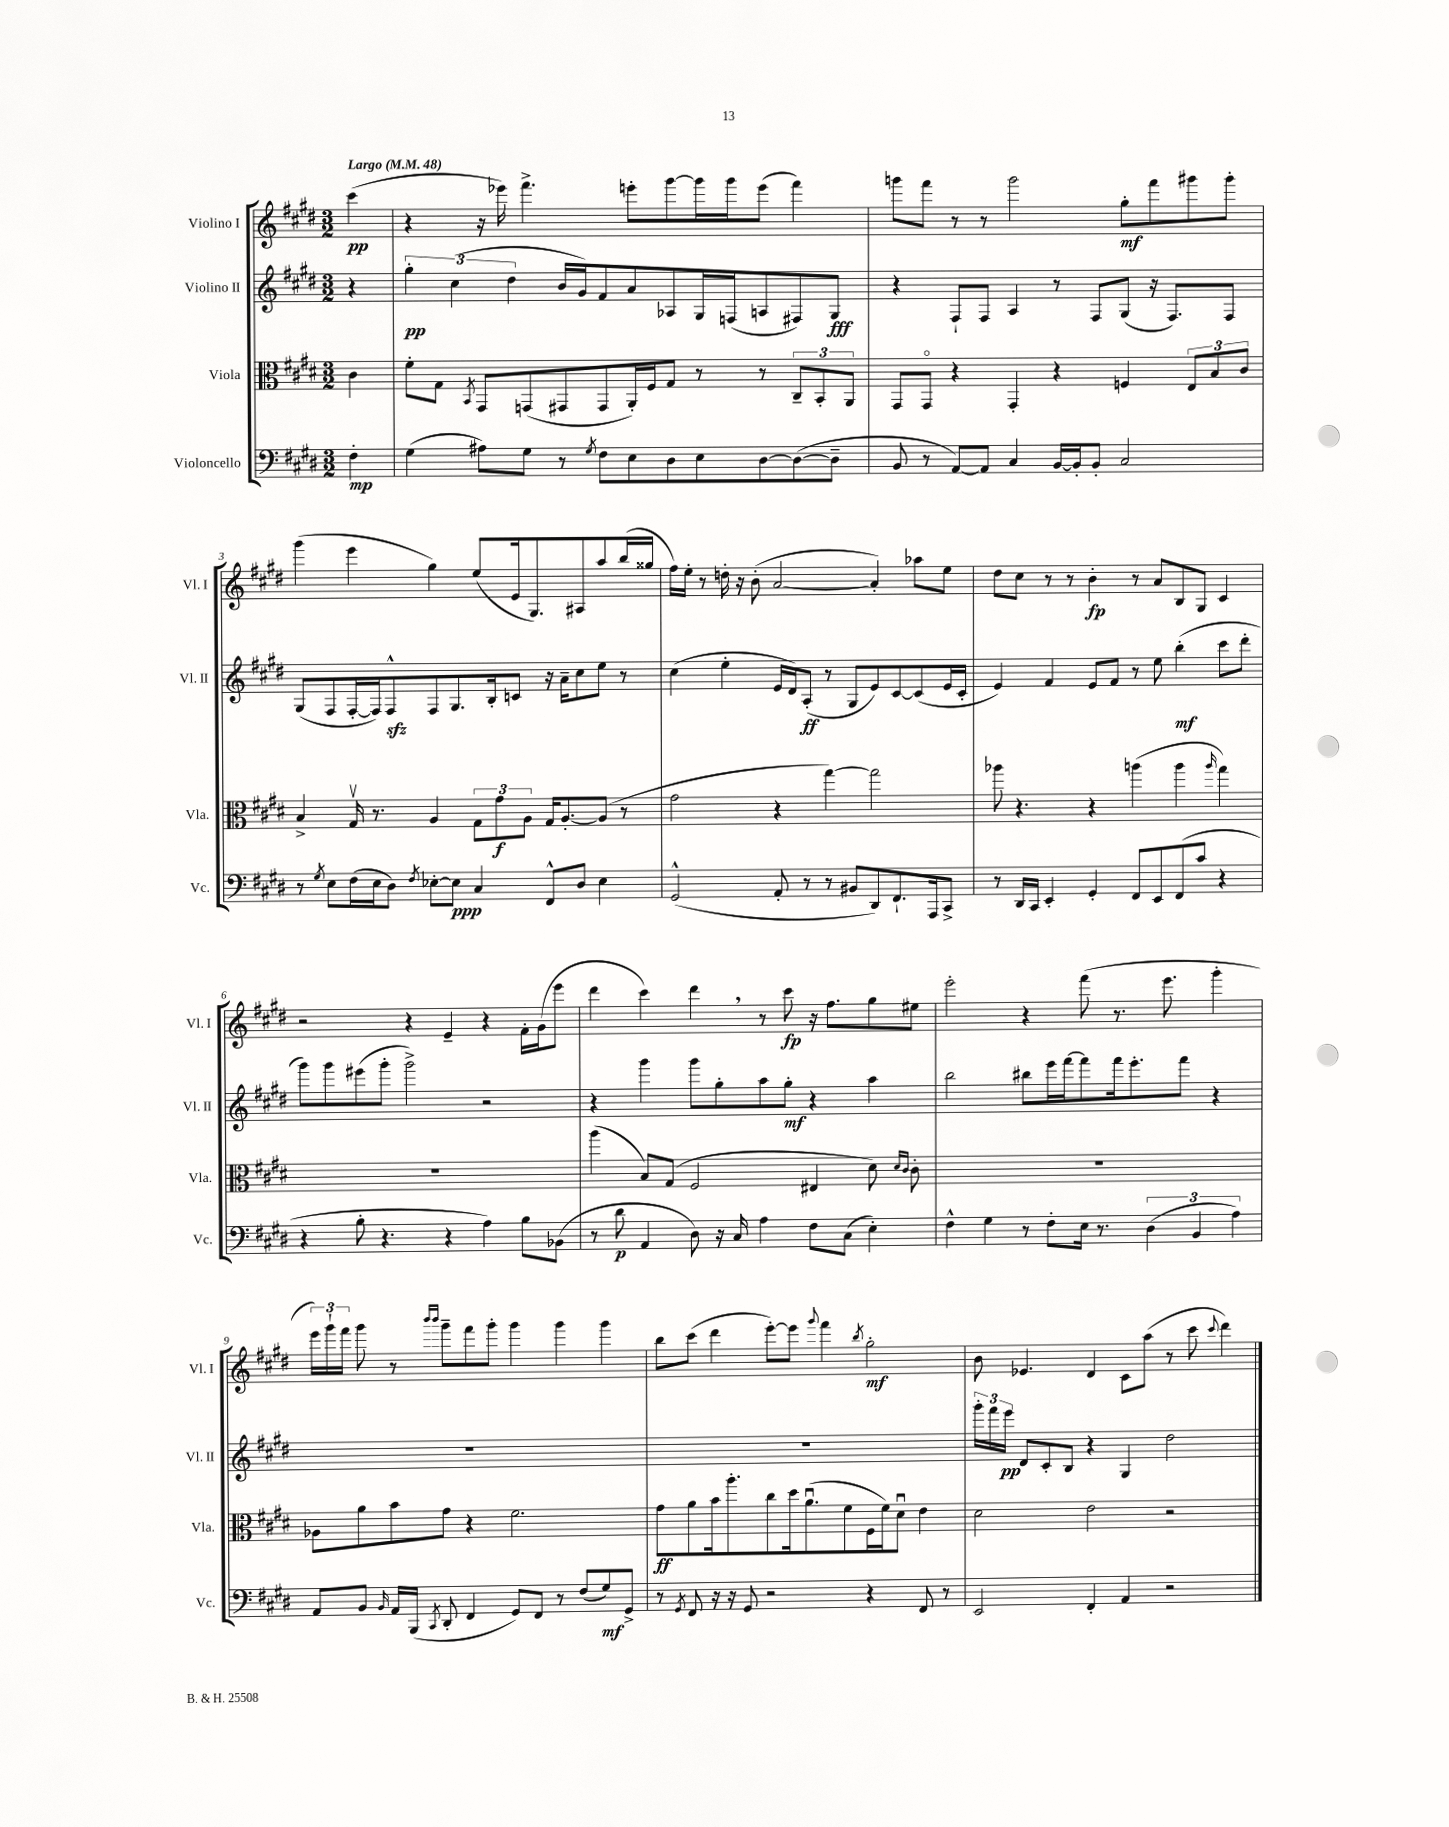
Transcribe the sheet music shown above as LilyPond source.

<<
\new StaffGroup <<
\new Staff = "s0" \with { instrumentName = "Violino I" shortInstrumentName = "Vl. I" } {
    \clef treble \key e \major \numericTimeSignature \time 3/2 \partial 4 \tempo "Largo" 4 = 48
    \autoBeamOff cis'''4\pp( |
    r4 r16 ees'''16) fis'''4.-> e'''8[-. gis'''8~ gis'''16 gis'''16 e'''8]( fis'''4) |
    g'''8[ fis'''8] r8 r8 g'''2 gis''8[-.\mf fis'''8 gis'''8 gis'''8]-. |
    gis'''4( e'''4 gis''4) e''8[( e'16 gis8.) ais8 a''8 b''16( gisis''16] |
    fis''16[) e''16]-. r8 d''16-. r16 b'8-.( a'2~ a'4-.) aes''8[ e''8] |
    dis''8[ cis''8] r8 r8 b'4-.\fp r8 a'8[ b8 gis8] cis'4 |
    r2 r4 e'4-- r4 fis'16[-. gis'16( e'''8] |
    dis'''4 cis'''4) dis'''4 \breathe r8 cis'''8\fp r16 fis''8.[ gis''8 eis''8] |
    e'''2-. r4 fis'''8( r8. e'''8. gis'''4-. |
    \tuplet 3/2 { e'''16[) gis'''16-! fis'''16] } gis'''8 r8 \grace { b'''16[ b'''16] } gis'''8[-- fis'''8 gis'''8]-. gis'''4 gis'''4 gis'''4 |
    b''8[ cis'''8]( dis'''4 e'''8[~-.) e'''8] \appoggiatura { gis'''8 } fis'''4 \acciaccatura { b''8 } gis''2-.\mf |
    b'8 ees'4. dis'4 cis'8[ a''8]( r8 cis'''8 \appoggiatura { cis'''8 } dis'''4) \bar "|." |
}
\new Staff = "s1" \with { instrumentName = "Violino II" shortInstrumentName = "Vl. II" } {
    \clef treble \key e \major \numericTimeSignature \time 3/2 \partial 4
    \autoBeamOff r4 |
    \tuplet 3/2 { gis''4-.\pp cis''4( dis''4 } b'16[ gis'16) fis'8 a'8 aes8 gis16 f16( a8 fis8) gis8]\fff |
    r4 fis8[-! fis8] a4 r8 fis8[ gis8]( r16 fis8.[) fis8] |
    gis8[( fis8 fis16~-. fis16) fis8-^\sfz fis8 gis8. b16-. c'8] r16 a'16[-- cis''8 e''8] r8 |
    cis''4( e''4-. e'16[ dis'16) a8]-.\ff( r8 gis8[ e'8) cis'8~ cis'8( e'16 cis'16]-. |
    e'4) fis'4 e'8[ fis'8] r8 e''8 b''4-.\mf( cis'''8[ dis'''8]-. |
    gis'''8[) gis'''8 eis'''8( gis'''8]-. gis'''2->) r2 |
    r4 gis'''4 gis'''8[ gis''8-. a''8 gis''8]-.\mf r4 a''4 |
    b''2 bis''8[ e'''16 fis'''16~ fis'''8 fis'''16 e'''8.-. fis'''8] r4 |
    R1. |
    R1. |
    \tuplet 3/2 { gis'''16[-. fis'''16 e'''16]\pp } dis'8[ cis'8-. b8] r4 gis4 dis''2 \bar "|." |
}
\new Staff = "s2" \with { instrumentName = "Viola" shortInstrumentName = "Vla." } {
    \clef alto \key e \major \numericTimeSignature \time 3/2 \partial 4
    \autoBeamOff cis'4 |
    fis'8[-. gis8] \acciaccatura { b,8 } gis,8[ g,8( gis,8 gis,8 a,16-.) fis16 gis8] r8 r8 \tuplet 3/2 { cis8[-- b,8-. a,8] } |
    gis,8[ gis,8]\flageolet r4 gis,4-. r4 f4 \tuplet 3/2 { e8[ b8 cis'8] } |
    b4-> gis16\upbow r8. a4 \tuplet 3/2 { gis8[ gis'8\f a8] } gis16[ a8.~-. a8]( r8 |
    gis'2 r4 gis''4~) gis''2 |
    aes''8 r4. r4 a''4( a''4 \grace { a''16 } gis''4) |
    R1. |
    a''4( b8[) gis8]( fis2 eis4 dis'8) \grace { dis'16[ cis'16] } cis'8-. |
    R1. |
    aes8[ a'8 b'8 gis'8] r4 fis'2. |
    gis'8[\ff a'8 b'16 a''8.-. cis''8 dis''16 a'8.\downbow( fis'8 fis16 fis'16) dis'8]\downbow e'4 |
    dis'2 e'2 r2 \bar "|." |
}
\new Staff = "s3" \with { instrumentName = "Violoncello" shortInstrumentName = "Vc." } {
    \clef bass \key e \major \numericTimeSignature \time 3/2 \partial 4
    \autoBeamOff fis4-.\mp |
    gis4( ais8[) gis8] r8 \acciaccatura { gis8 } fis8[ e8 dis8 e8 dis8~ dis8~( dis8]-- |
    b,8 r8 a,8[~) a,8] cis4 b,16[~ b,16-. b,8]-. cis2 |
    r8 \acciaccatura { gis8 } e8[ fis16( e16 dis8]) \acciaccatura { fis8 } ees8[~-. ees8]\ppp cis4 fis,8[-^ dis8] ees4 |
    gis,2-^( a,8-. r8 r8 bis,8[ dis,8) fis,8.-! a,,16 cis,8]-> |
    r8 dis,16[ cis,16] e,4-. gis,4-. fis,8[ e,8 fis,8( cis'8] r4 |
    r4 b8-. r4. r4 a4) b8[ bes,8]( |
    r8 dis'8\p a,4 dis8) r16 cis16 a4 fis8[ cis8]( e4-.) |
    fis4-^ gis4 r8 fis8[-. e16] r8. \tuplet 3/2 { dis4( b,4 a4) } |
    a,8[ b,8] \grace { b,16 } a,16[ b,,16]( \acciaccatura { cis,8 } dis,8-. fis,4 gis,8[) fis,8] r8 fis8[( gis8\mf) gis,8]-> |
    r8 \acciaccatura { gis,8 } fis,8 r16 r16 gis,8 r2 r4 fis,8 r8 |
    e,2 fis,4-. a,4 r2 \bar "|." |
}
>>
>>
